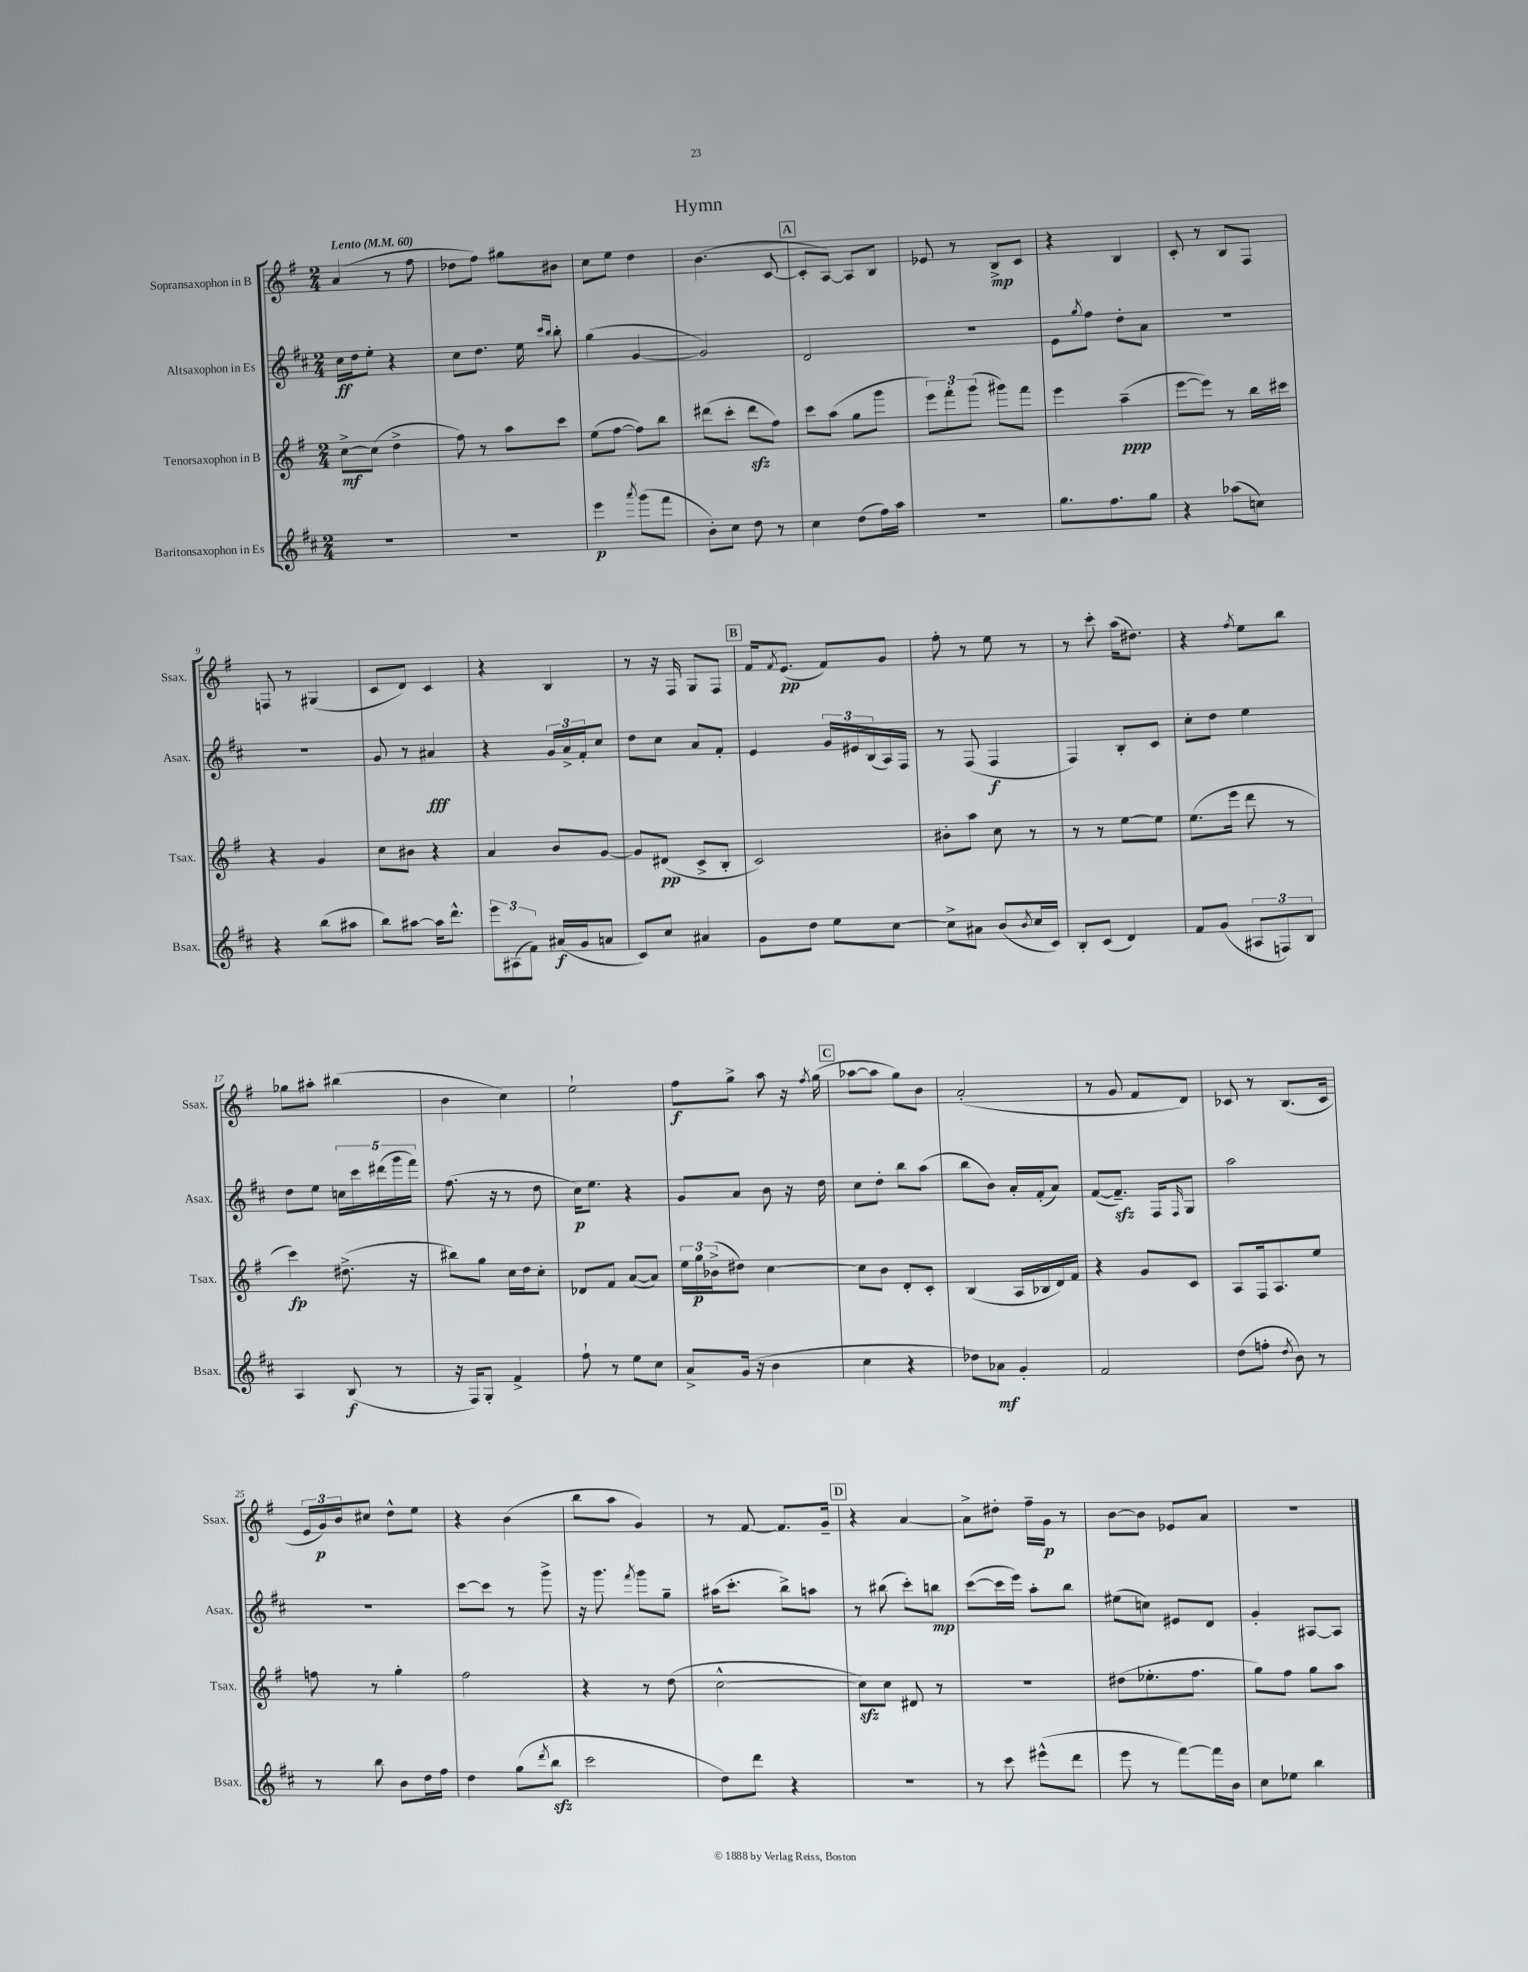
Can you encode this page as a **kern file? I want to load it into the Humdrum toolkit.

**kern	**kern	**kern	**kern
*staff4	*staff3	*staff2	*staff1
*clefG2	*clefG2	*clefG2	*clefG2
*k[f#c#]	*k[f#]	*k[f#c#]	*k[f#]
*M2/4	*M2/4	*M2/4	*M2/4
*MM60	*MM60	*MM60	*MM60
2r	[8cc^	16cc#	(4a
.	.	16dd	.
.	(8cc]	8ee'	.
.	4dd^	4r	8r
.	.	.	8ff#
=	=	=	=
2r	8ff#)	8cc#	8dd-
.	8r	8.dd	8ff#)
.	8aa	.	8gg#
.	.	16ee	.
.	.	16qqccc#	.
.	.	16qqbb	.
.	8ccc	8bb'	8b#
=	=	=	=
4eee	(8ee	(4gg	8cc
.	[8ff#	.	8ee
8qaaa	.	.	.
(8ggg	8ff#])	[4g	4dd
8fff#	8bb	.	.
=	=	=	=
8b')	(8ddd#	2g])	(4.b
8cc#	8ccc'	.	.
8dd	8ddd#	.	.
8r	8ff#)	.	[8c
=	=	=	=
4cc#	8ccc	2d	8c']
.	(8aa	.	[8A)
(8dd	8gg	.	8A]
16ff#)	8ggg	.	8B
16aa	.	.	.
=	=	=	=
2r	12eee)	2r	8e-
.	12fff#'	.	.
.	.	.	8r
.	(12ggg	.	.
.	8ggg#)	.	8B^
.	8fff#	.	8c
=	=	=	=
8.gg	4eee	8e	4r
.	.	8qgg	.
.	.	8ff#	.
8.ff#	.	.	.
.	(4aa~	8dd'	4B
8gg	.	8a	.
=	=	=	=
4r	[8eee	2r	8c'
.	8eee])	.	8r
(8aa-	8r	.	8B
8cc)	16bb	.	8F#
.	16ccc#	.	.
=	=	=	=
4r	4r	2r	8F
.	.	.	8r
(8bb	4g	.	(4G#
8aa#	.	.	.
=	=	=	=
8bb)	8cc	8g	8c
[8aa#	8b#	8r	8d)
16aa#]	4r	4a#	4c
8.ddd^^	.	.	.
=	=	=	=
12eee	4a	4r	4r
(12A#	.	.	.
12f#)	.	.	.
(16a#	8b	24g	4B
.	.	24a^	.
16g	.	.	.
.	.	24f#'	.
8a	[8g	8cc#	.
=	=	=	=
8c#)	8g]	8dd	8r
8cc#	(8d#	8cc#	16r
.	.	.	16F#
4a#	8c^	8a	8G
.	8B'	8f#'	8F#
=	=	=	=
8g	2c)	4e	16f#
.	.	.	8qf#
.	.	.	(8.e
8dd	.	.	.
8ee	.	24g	8f#)
.	.	24e#	.
.	.	(24B	.
[8cc#	.	16A)	8g
.	.	16F#	.
=	=	=	=
8cc#^]	8b#'	8r	8ff#'
8a#	8aa	(8F#	8r
(8b	8cc	4F#	8ee
8qb	.	.	.
16cc#	8r	.	8r
16c#)	.	.	.
=	=	=	=
8B'	8r	4F#)	8r
(8c#	8r	.	8ccc'
4d)	[8ee	8B'	(16aa
.	.	.	8.dd#)
.	8ee]	8c#	.
=	=	=	=
8f#	(8.ee	8cc#'	4r
(8g	.	8dd	.
.	16eee	.	.
.	.	.	8qff#
12A#	8ddd	4ee	8ee
12F)	.	.	.
.	8r	.	8bb
12B	.	.	.
=	=	=	=
4A	4ccc)	8dd	8gg-
.	.	8ee	8aa#'
(8B	(8.dd#^	20cc	(4bb#
.	.	20ccc#	.
.	.	(20ddd#	.
8r	.	.	.
.	.	20ggg	.
.	16r	.	.
.	.	20fff#)	.
=	=	=	=
16r	8bb#)	(8.ff#	4b
16F#)	.	.	.
8G'	8gg	.	.
.	.	16r	.
4f#^	16cc	8r	4cc)
.	16dd	.	.
.	8cc'	8dd	.
=	=	=	=
8ff#`	8d-	16cc#)	2ee`
.	.	8.ee	.
8r	8f#	.	.
8ee	([8a	4r	.
8cc#	8a])	.	.
=	=	=	=
8a^	24ee	8g	8ff#
.	24gg	.	.
.	(24b-^	.	.
(16g	8dd#)	8a	8gg^
16r	.	.	.
4b	[4cc	8b	8aa
.	.	16r	16r
.	.	.	8qff#
.	.	16dd	(16gg
=	=	=	=
4cc#	8cc]	8cc#	[8aa-
.	8b	8dd'	8aa-]
4r	8d'	8bb	8gg)
.	8c'	(8aa	8b
=	=	=	=
8dd-)	(4B	8bb	(2a'
8a-	.	8b)	.
4g'	16A	16a'	.
.	16B-	(16f#'	.
.	16d)	8a)	.
.	16f#	.	.
=	=	=	=
2f#	4r	([8f#	8r
.	.	8.f#~])	8g
.	8g	.	8f#
.	.	16F#	.
.	.	16qqF#	.
.	8c	8G	8d)
=	=	=	=
(8dd	8A	2aa	8c-
8ff'	16F#	.	8r
.	8.A	.	.
8qdd	.	.	.
8b)	.	.	(8.B
8r	8ee	.	.
.	.	.	16c-
=	=	=	=
8r	8ff	2r	24e
.	.	.	24g)
.	.	.	24b
8bb	8r	.	8cc#
8b	4gg'	.	8dd^^
16dd	.	.	8ee
16ff#	.	.	.
=	=	=	=
4dd	2ff#	[8ccc#	4r
.	.	8ccc#]	.
(8gg	.	8r	(4b
8qddd	.	.	.
8bb	.	8ggg^	.
=	=	=	=
2ccc#	4r	16r	8bb
.	.	8.ggg	.
.	.	.	8aa
.	.	8qfff#	.
.	8r	8ggg	4g)
.	(8dd	8gg~	.
=	=	=	=
8dd)	[2cc^^	(16aa#	8r
.	.	8.ccc#'	.
8ddd	.	.	[8f#
4r	.	8bb^)	8.f#]
.	.	8aa	.
.	.	.	16g~
=	=	=	=
2r	8cc])	8r	4r
.	8cc	(8bb#	.
.	8d#	8ccc#')	[4a
.	8r	8bb	.
=	=	=	=
8r	2r	([8ccc#	8a^]
8ccc#	.	16ccc#]	8dd#'
.	.	16eee)	.
(8eee#^^	.	8aa'	16ff#~
.	.	.	16g
8ddd	.	8bb	8r
=	=	=	=
8eee	(8dd#	(8ee#	[8b
8r	8.ee-'	8cc)	8b]
[8fff#)	.	8e#	8e-
.	8.ff#	.	.
16fff#]	.	8d	8a
16b	.	.	.
=	=	=	=
8cc#	8gg)	4g'	2r
8ee-	8ff#	.	.
4bb	8gg	[8A#	.
.	8aa	8A#]	.
==	==	==	==
*-	*-	*-	*-
